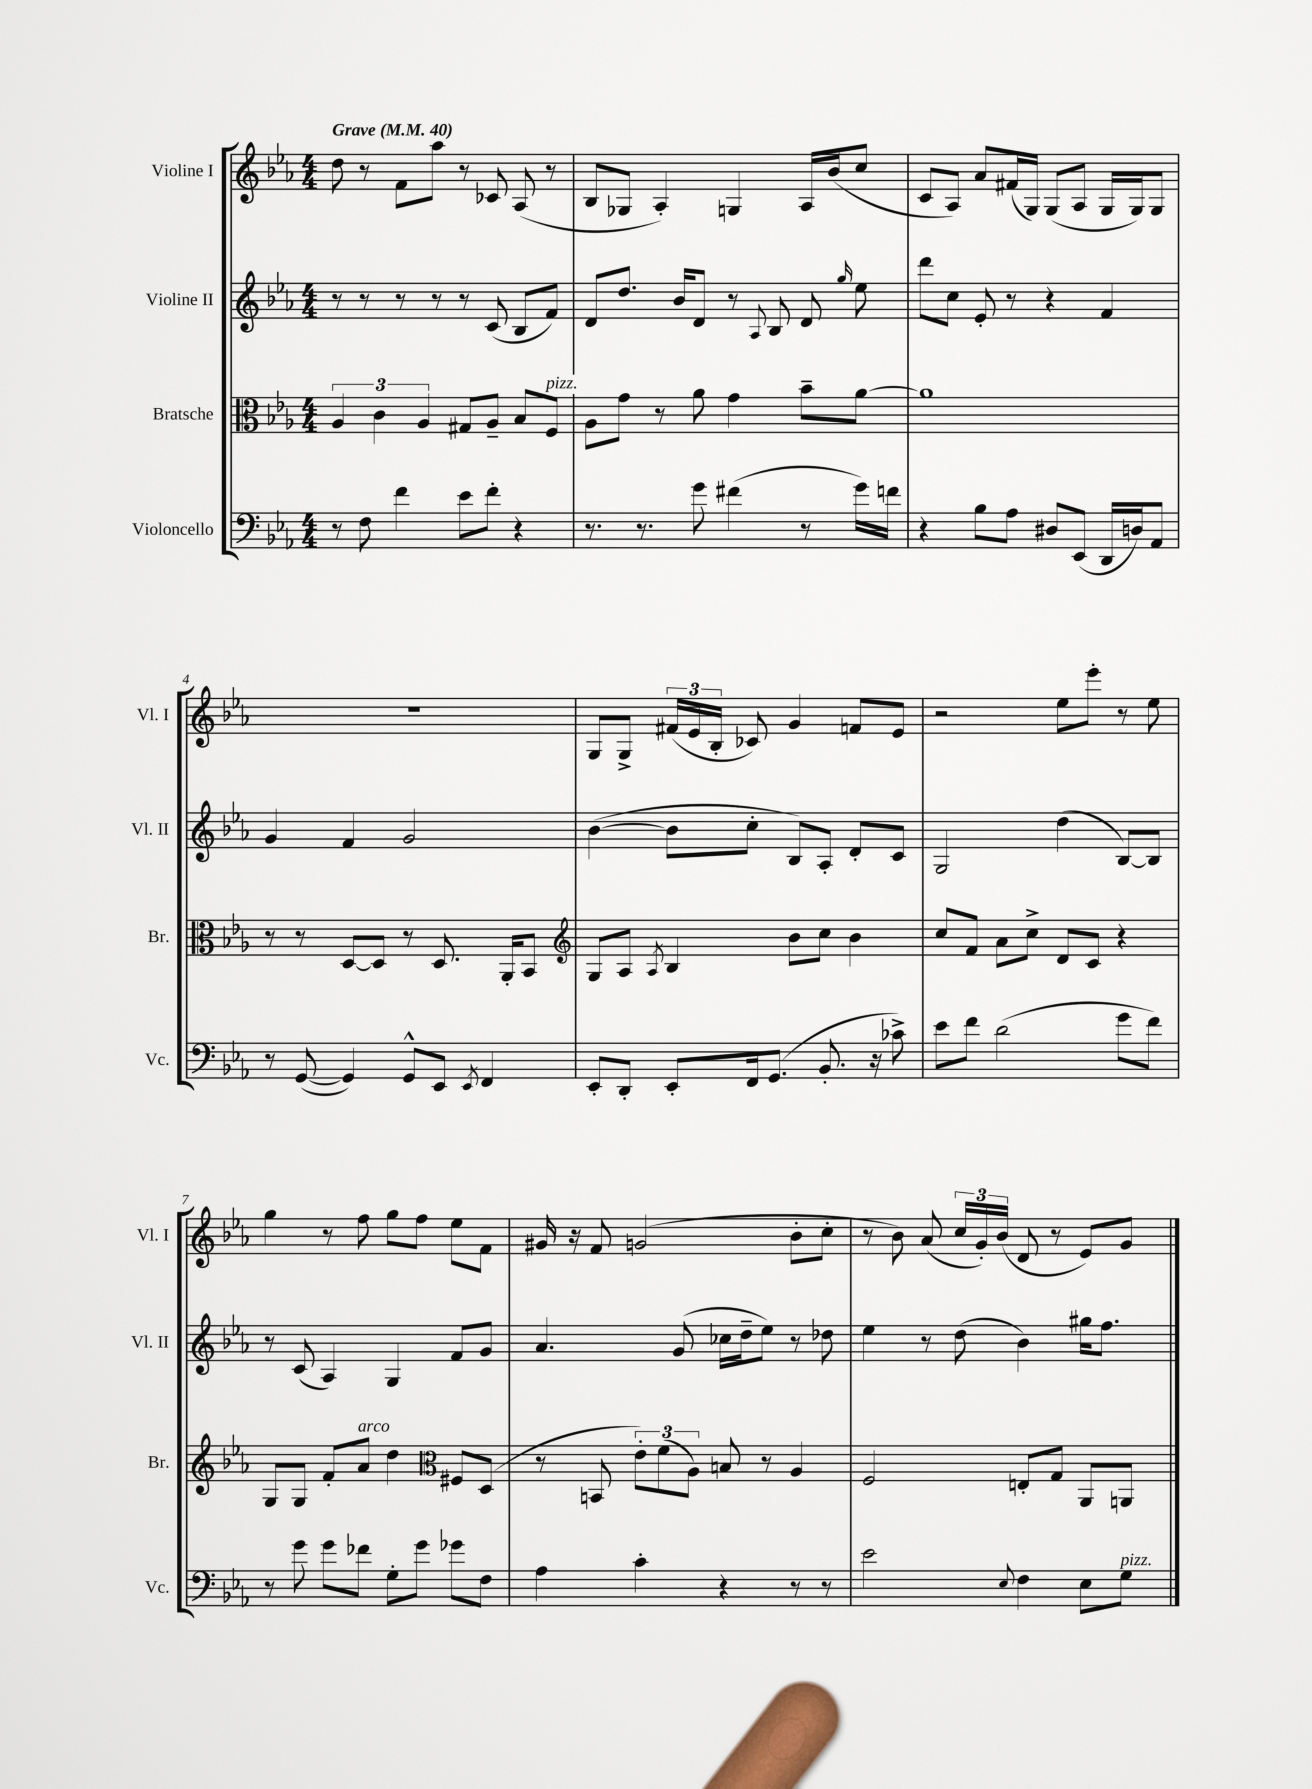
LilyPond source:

<<
\new StaffGroup <<
\new Staff = "s0" \with { instrumentName = "Violine I" shortInstrumentName = "Vl. I" } {
    \clef treble \key ees \major \numericTimeSignature \time 4/4 \tempo "Grave" 4 = 40
    \autoBeamOff d''8 r8 f'8[ aes''8] r8 ces'8 aes8( r8 |
    bes8[ ges8] aes4-.) g4 aes16[ bes'16( c''8] |
    c'8[ aes8]) aes'8[ fis'16( g16]) g8[( aes8] g16[ g16) g8] |
    R1 |
    g8[ g8]-> \tuplet 3/2 { fis'16[( ees'16 bes16]-. } ces'8) g'4 f'8[ ees'8] |
    r2 ees''8[ ees'''8]-. r8 ees''8 |
    g''4 r8 f''8 g''8[ f''8] ees''8[ f'8] |
    gis'16 r16 f'8 g'2( bes'8[-. c''8]-. |
    r8 bes'8) aes'8( \tuplet 3/2 { c''16[ g'16-.) bes'16]( } d'8 r8 ees'8[) g'8] \bar "|." |
}
\new Staff = "s1" \with { instrumentName = "Violine II" shortInstrumentName = "Vl. II" } {
    \clef treble \key ees \major \numericTimeSignature \time 4/4
    \autoBeamOff r8 r8 r8 r8 r8 c'8( bes8[ f'8]) |
    d'8[ d''8.] bes'16[ d'8] r8 \appoggiatura { aes8 } bes8 d'8 \grace { g''16 } ees''8 |
    d'''8[ c''8] ees'8-. r8 r4 f'4 |
    g'4 f'4 g'2 |
    bes'4~( bes'8[ c''8]-. bes8[) aes8]-. d'8[-. c'8] |
    g2 d''4( bes8[~) bes8] |
    r8 c'8( aes4) g4 f'8[ g'8] |
    aes'4. g'8( ces''16[ d''16-- ees''8]) r8 des''8 |
    ees''4 r8 d''8( bes'4) gis''16[ f''8.] \bar "|." |
}
\new Staff = "s2" \with { instrumentName = "Bratsche" shortInstrumentName = "Br." } {
    \clef alto \key ees \major \numericTimeSignature \time 4/4
    \autoBeamOff \tuplet 3/2 { aes4 c'4 aes4 } gis8[ aes8]-- bes8[ f8]^\markup { \italic "pizz." } |
    aes8[ g'8] r8 aes'8 g'4 bes'8[-- aes'8]~ |
    aes'1 |
    r8 r8 d8[~ d8] r8 d8. aes,16[-. bes,8] |
    \clef treble g8[ aes8] \acciaccatura { aes8 } bes4 bes'8[ c''8] bes'4 |
    c''8[ f'8] aes'8[ c''8]-> d'8[ c'8] r4 |
    g8[ g8] f'8[-. aes'8]^\markup { \italic "arco" } d''4 \clef alto fis8[ d8]( |
    r8 b,8 \tuplet 3/2 { ees'8[-.) f'8( aes8]) } b8 r8 aes4 |
    f2 e8[-. g8] aes,8[ a,8] \bar "|." |
}
\new Staff = "s3" \with { instrumentName = "Violoncello" shortInstrumentName = "Vc." } {
    \clef bass \key ees \major \numericTimeSignature \time 4/4
    \autoBeamOff r8 f8 f'4 ees'8[ f'8]-. r4 |
    r8. r8. g'8 fis'4( r8 g'16[) f'16] |
    r4 bes8[ aes8] dis8[ ees,8]( d,16[ d16) aes,8] |
    r8 g,8~( g,4) g,8[-^ ees,8] \acciaccatura { ees,8 } f,4 |
    ees,8[-. d,8]-. ees,8[-. f,16 g,8.]( bes,8.-. r16 ces'8->) |
    ees'8[ f'8] d'2( g'8[ f'8]) |
    r8 g'8 g'8[ fes'8] g8[-. g'8] ges'8[ f8] |
    aes4 c'4-. r4 r8 r8 |
    ees'2 \appoggiatura { ees8 } f4 ees8[ g8]^\markup { \italic "pizz." } \bar "|." |
}
>>
>>
